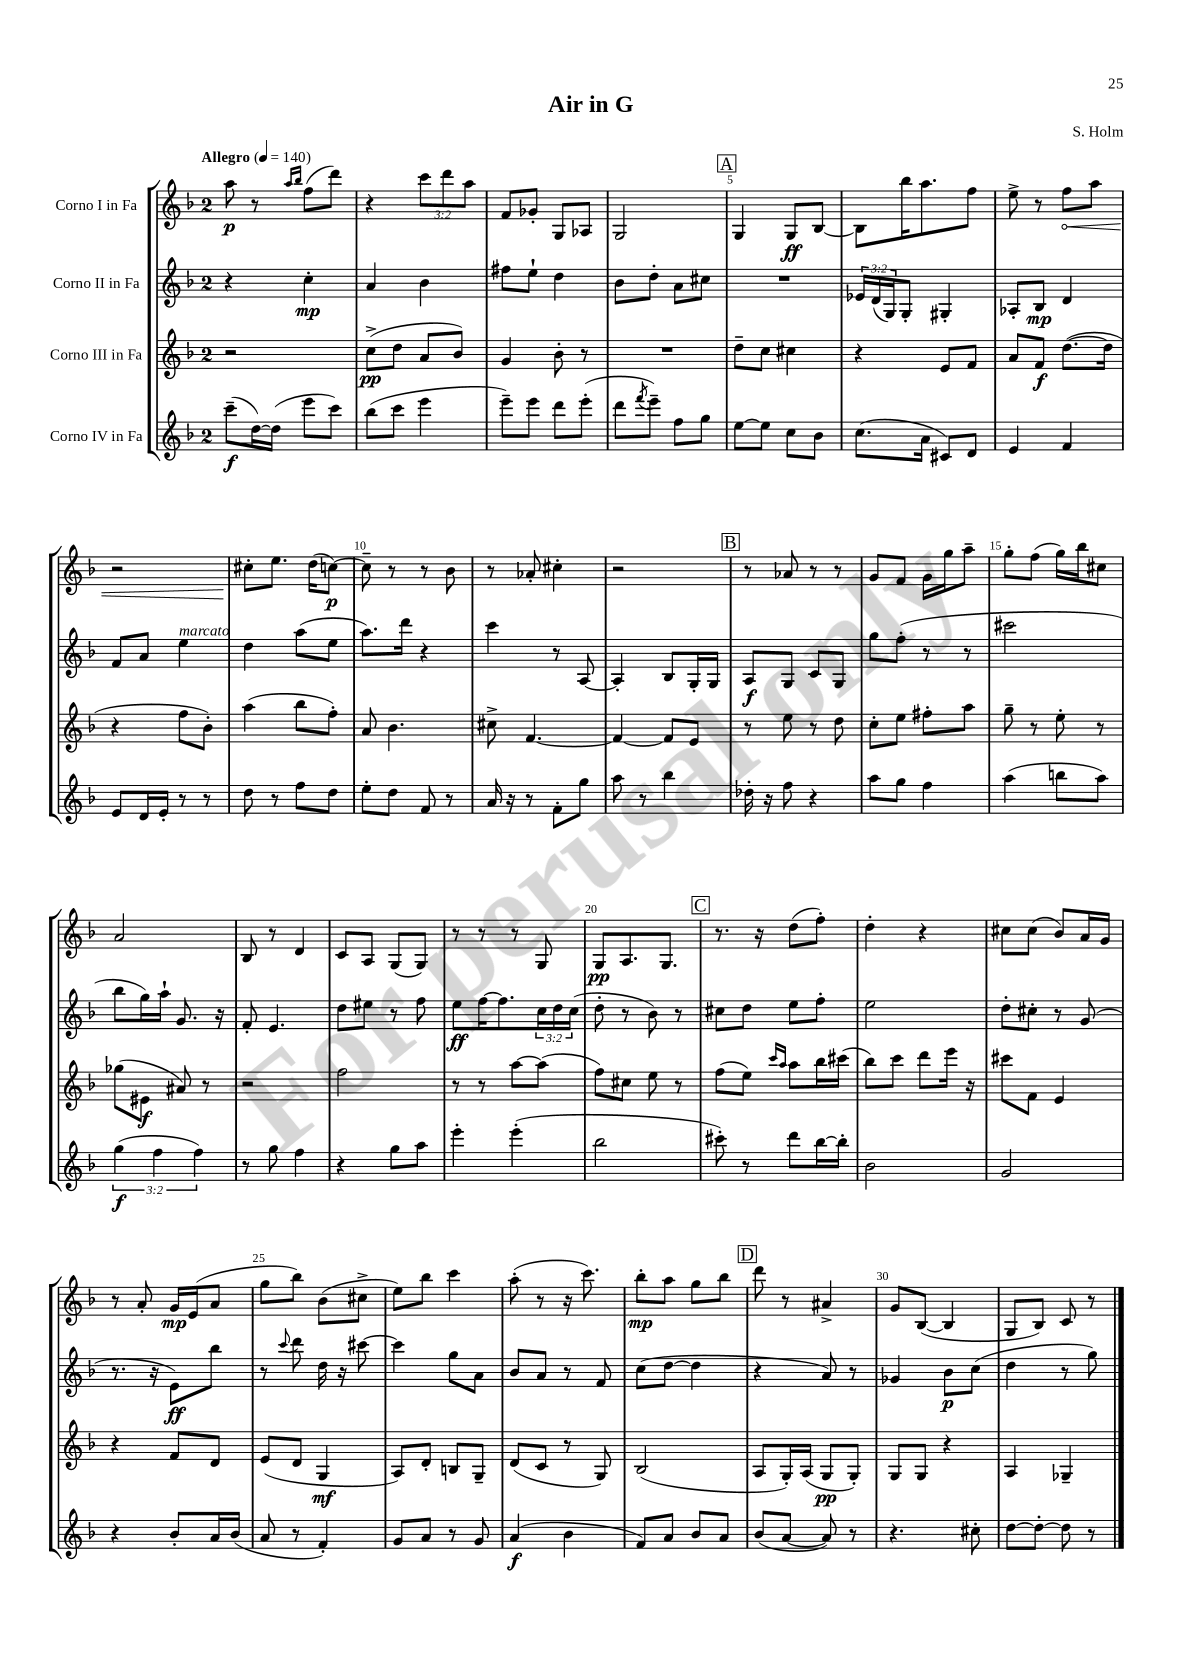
\header { title = "Air in G" composer = "S. Holm" }
<<
\new StaffGroup <<
\new Staff = "s0" \with { instrumentName = "Corno I in Fa" } {
    \clef treble \key f \major \once \override Staff.TimeSignature.style = #'single-digit \time 2/4 \override Staff.TupletNumber.text = #tuplet-number::calc-fraction-text \tempo "Allegro" 4 = 140
    a''8\p r8 \grace { a''16 bes''16 } f''8( d'''8) |
    r4 \tuplet 3/2 { c'''8 d'''8 a''8 } |
    f'8 ges'8-. g8 aes8 |
    g2 |
    \mark \markup { \box "A" } g4 g8\ff bes8~ |
    bes8 bes''16 a''8. f''8 |
    e''8-> r8 \once \override Hairpin.circled-tip = ##t f''8\< a''8 |
    r2 |
    cis''8-.\! e''8. d''16( c''8~\p) |
    c''8-- r8 r8 bes'8 |
    r8 aes'8-. cis''4-. |
    r2 |
    \mark \markup { \box "B" } r8 aes'8 r8 r8 |
    g'8 f'8 g'16 g''16 a''8-- |
    g''8-. f''8( g''16) bes''16 cis''8 |
    a'2 |
    bes8 r8 d'4 |
    c'8 a8 g8( g8) |
    r8 r8 r8 g8 |
    g8\pp a8. g8. |
    \mark \markup { \box "C" } r8. r16 d''8( f''8-.) |
    d''4-. r4 |
    cis''8 cis''8( bes'8) a'16 g'16 |
    r8 a'8-. g'16\mp e'16( a'8 |
    g''8 bes''8) bes'8( cis''8-> |
    e''8) bes''8 c'''4 |
    a''8-.( r8 r16 c'''8.) |
    bes''8-.\mp a''8 g''8 bes''8 |
    \mark \markup { \box "D" } d'''8 r8 ais'4-> |
    g'8 bes8~( bes4 |
    g8 bes8) c'8 r8 \bar "|." |
}
\new Staff = "s1" \with { instrumentName = "Corno II in Fa" } {
    \clef treble \key f \major \once \override Staff.TimeSignature.style = #'single-digit \time 2/4 \override Staff.TupletNumber.text = #tuplet-number::calc-fraction-text
    r4 c''4-.\mp |
    a'4 bes'4 |
    fis''8 e''8-! d''4 |
    bes'8 d''8-. a'8 cis''8 |
    \mark \markup { \box "A" } R2 |
    \tuplet 3/2 { ees'16 d'16( g16) } g8-. gis4-. |
    aes8-. bes8\mp d'4 |
    f'8 a'8 e''4^\markup { \italic "marcato" } |
    d''4 a''8( e''8 |
    a''8.) d'''16 r4 |
    c'''4 r8 a8~ |
    a4-. bes8 g16-. g16 |
    \mark \markup { \box "B" } a8\f g8 c'8 g8 |
    g''8 f''8-.( r8 r8 |
    cis'''2 |
    bes''8 g''16) a''16-! g'8. r16 |
    f'8-. e'4. |
    d''8 eis''8 r8 f''8 |
    e''8\ff f''16~ f''8. \tuplet 3/2 { c''16 d''16 c''16( } |
    d''8-. r8 bes'8) r8 |
    \mark \markup { \box "C" } cis''8 d''8 e''8 f''8-. |
    e''2 |
    d''8-. cis''8-. r8 g'8( |
    r8. r16 e'8\ff) bes''8 |
    r8 \appoggiatura { c'''8 } d'''8 d''16 r16 cis'''8~ |
    cis'''4 g''8 a'8 |
    bes'8 a'8 r8 f'8 |
    c''8( d''8~ d''4 |
    \mark \markup { \box "D" } r4 a'8) r8 |
    ges'4 bes'8\p c''8( |
    d''4 r8 g''8) \bar "|." |
}
\new Staff = "s2" \with { instrumentName = "Corno III in Fa" } {
    \clef treble \key f \major \once \override Staff.TimeSignature.style = #'single-digit \time 2/4
    r2 |
    c''8->\pp( d''8 a'8 bes'8) |
    g'4 bes'8-. r8 |
    R2 |
    \mark \markup { \box "A" } d''8-- c''8 cis''4 |
    r4 e'8 f'8 |
    a'8 f'8\f d''8.~( d''16 |
    r4 f''8 bes'8-.) |
    a''4( bes''8 f''8-.) |
    a'8 bes'4. |
    cis''8-> f'4.~ |
    f'4~ f'8 e'8 |
    \mark \markup { \box "B" } r8 e''8 r8 d''8 |
    c''8-. e''8 fis''8-. a''8 |
    g''8-- r8 e''8-. r8 |
    ges''8( eis'8\f ais'8) r8 |
    r2 |
    f''2 |
    r8 r8 a''8~ a''8( |
    f''8) cis''8 e''8 r8 |
    \mark \markup { \box "C" } f''8( e''8) \grace { c'''16 a''16 } a''8 bes''16 cis'''16( |
    bes''8) c'''8 d'''8 e'''16 r16 |
    cis'''8 f'8 e'4 |
    r4 f'8 d'8 |
    e'8( d'8 g4\mf |
    a8) d'8-. b8 g8-- |
    d'8( c'8 r8 g8) |
    bes2( |
    \mark \markup { \box "D" } a8 g16-.) a16( g8\pp g8-.) |
    g8 g8 r4 |
    a4 ges4-- \bar "|." |
}
\new Staff = "s3" \with { instrumentName = "Corno IV in Fa" } {
    \clef treble \key f \major \once \override Staff.TimeSignature.style = #'single-digit \time 2/4 \override Staff.TupletNumber.text = #tuplet-number::calc-fraction-text
    c'''8--\f( d''16~) d''16( e'''8 c'''8) |
    bes''8( c'''8 e'''4 |
    e'''8--) e'''8 d'''8 e'''8-.( |
    d'''8 \acciaccatura { f'''8 } e'''8--) f''8 g''8 |
    \mark \markup { \box "A" } e''8~ e''8 c''8 bes'8 |
    c''8.( a'16 cis'8) d'8 |
    e'4 f'4 |
    e'8 d'16 e'16-. r8 r8 |
    d''8 r8 f''8 d''8 |
    e''8-. d''8 f'8 r8 |
    a'16 r16 r8 f'8-. g''8 |
    a''8 r8 bes''4 |
    \mark \markup { \box "B" } des''16-. r16 f''8 r4 |
    a''8 g''8 f''4 |
    a''4( b''8 a''8) |
    \tuplet 3/2 { g''4\f( f''4 f''4) } |
    r8 g''8 f''4 |
    r4 g''8 a''8 |
    e'''4-. e'''4-.( |
    bes''2 |
    \mark \markup { \box "C" } cis'''8-.) r8 d'''8 bes''16~ bes''16-. |
    bes'2 |
    g'2 |
    r4 bes'8-. a'16 bes'16( |
    a'8 r8 f'4-.) |
    g'8 a'8 r8 g'8 |
    a'4\f( bes'4 |
    f'8) a'8 bes'8 a'8 |
    \mark \markup { \box "D" } bes'8( a'8~ a'8) r8 |
    r4. cis''8-. |
    d''8~ d''8~-. d''8 r8 \bar "|." |
}
>>
>>
\layout { \context { \Score \override BarNumber.break-visibility = ##(#f #t #t) barNumberVisibility = #(every-nth-bar-number-visible 5) } }
